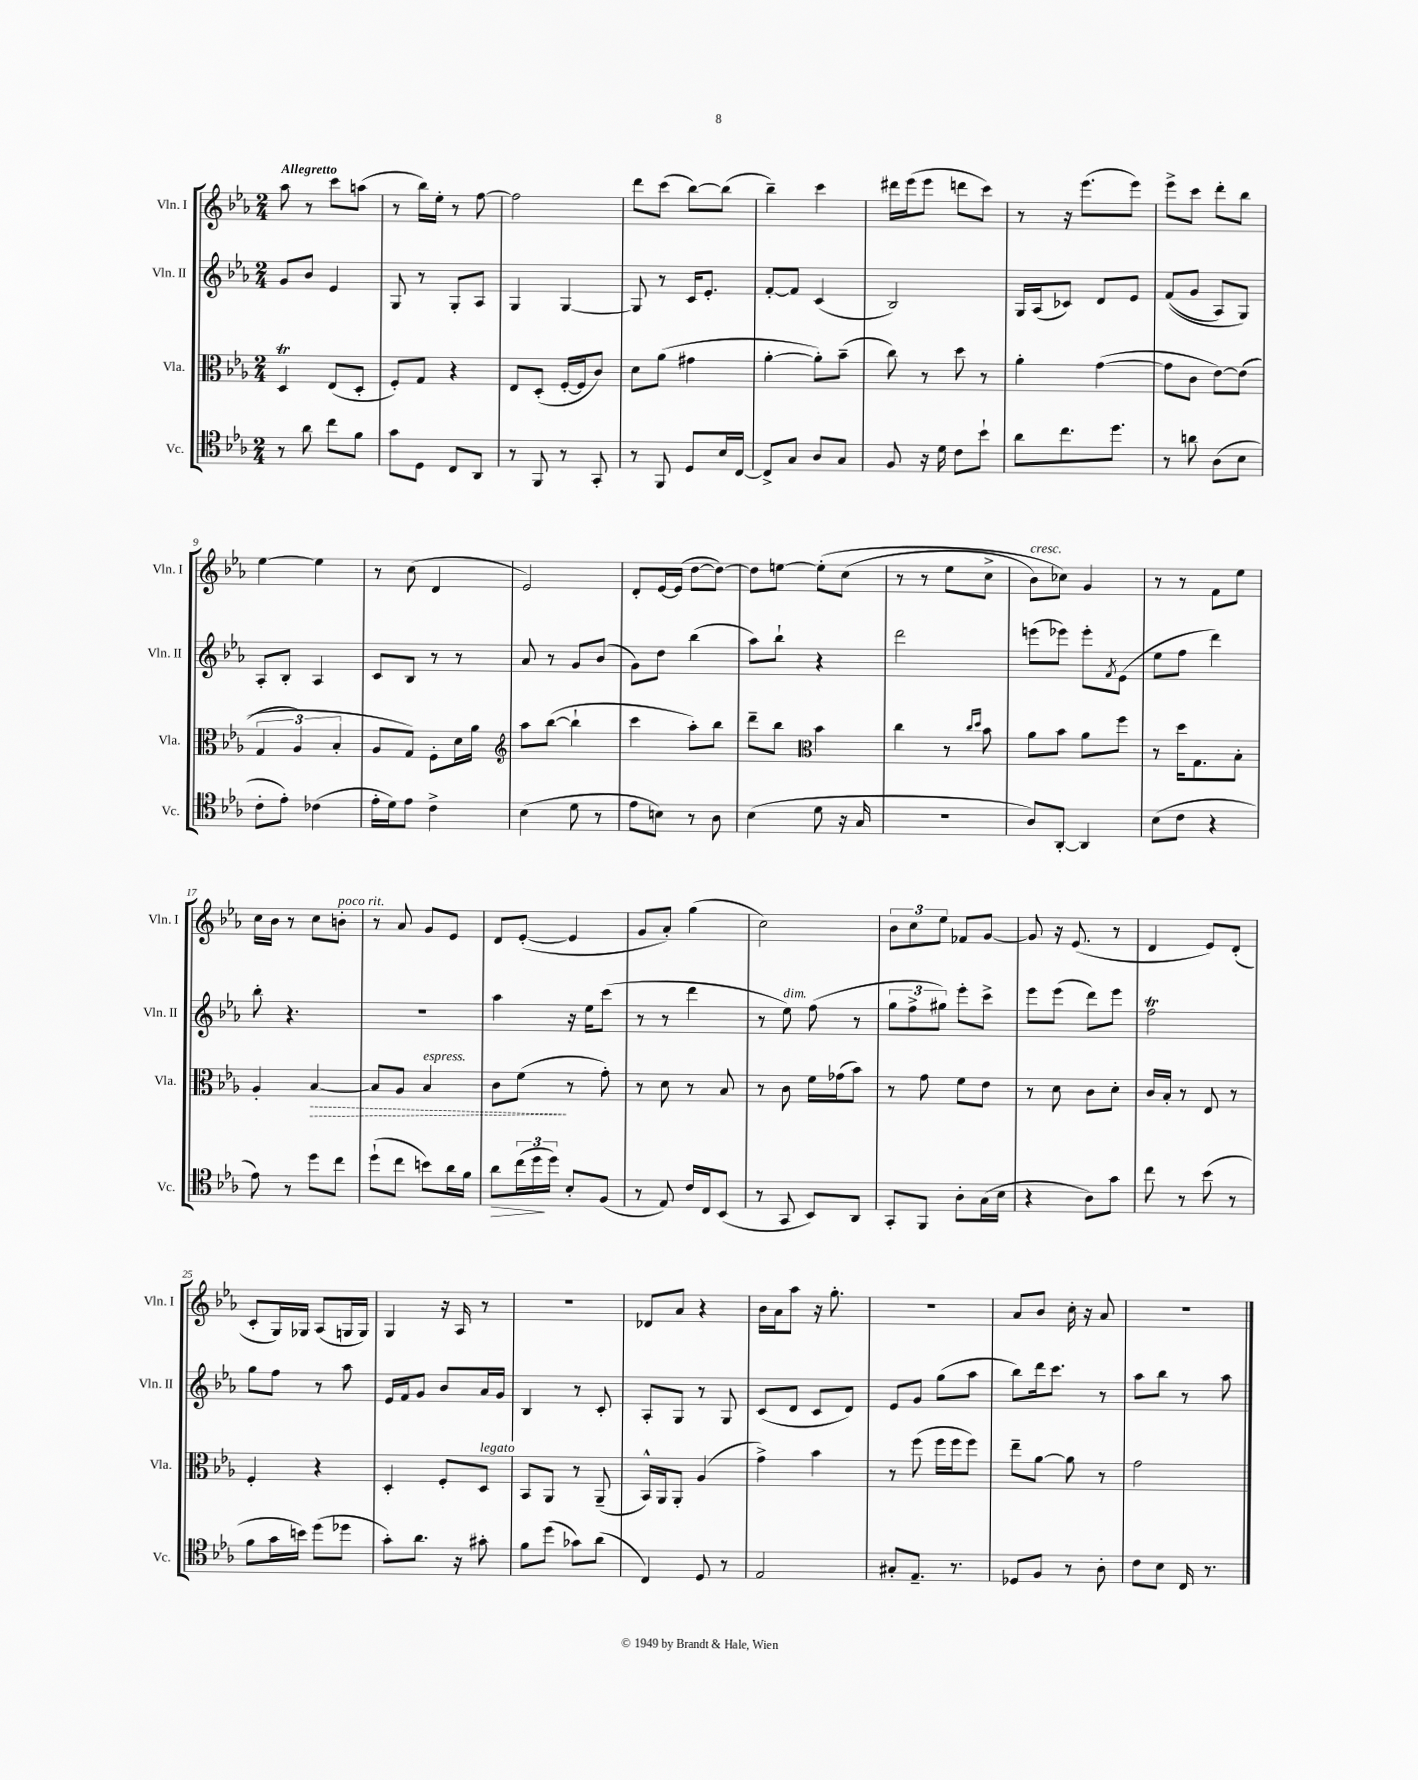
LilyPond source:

<<
\new StaffGroup <<
\new Staff = "s0" \with { instrumentName = "Vln. I" shortInstrumentName = "Vln. I" } {
    \clef treble \key ees \major \numericTimeSignature \time 2/4 \tempo "Allegretto"
    aes''8 r8 c'''8 a''8( |
    r8 bes''16) ees''16-. r8 f''8~ |
    f''2 |
    d'''8 c'''8( bes''8~) bes''8( |
    bes''4--) c'''4 |
    dis'''16 ees'''16( ees'''8 d'''8 c'''8) |
    r8 r16 ees'''8.( ees'''8) |
    ees'''8-> c'''8 d'''8-. bes''8 |
    ees''4~ ees''4 |
    r8 c''8( d'4 |
    ees'2) |
    d'8-. ees'16~ ees'16( d''8~ d''8~) |
    d''8 e''8~ e''8-.\( c''8( |
    r8 r8 ees''8 c''8-> |
    bes'8^\markup { \italic "cresc." }) ces''8\) g'4 |
    r8 r8 f'8 ees''8 |
    c''16 bes'16 r8 c''8 b'8-.^\markup { \italic "poco rit." } |
    r8 aes'8 g'8 ees'8 |
    d'8 ees'8~-.( ees'4 |
    g'8 aes'8-.) g''4( |
    c''2) |
    \tuplet 3/2 { bes'8 c''8 ees''8 } fes'8 g'8~ |
    g'8 r16 ees'8.( r8 |
    d'4 ees'8) d'8-.( |
    c'8-. g16) ges16 aes8( g16 g16) |
    g4 r16 aes16 r8 |
    r2 |
    des'8 aes'8 r4 |
    bes'16 aes'16 aes''8 r16 g''8.-. |
    r2 |
    aes'8 bes'8 c''16-. r16 aes'8 |
    R2 \bar "|." |
}
\new Staff = "s1" \with { instrumentName = "Vln. II" shortInstrumentName = "Vln. II" } {
    \clef treble \key ees \major \numericTimeSignature \time 2/4
    g'8 bes'8 ees'4 |
    g8 r8 g8-. aes8 |
    g4 g4~ |
    g8 r8 c'16 ees'8.-. |
    f'8~-. f'8 c'4( |
    bes2) |
    g16 aes16( ces'8) d'8 ees'8 |
    f'8(\( g'8 aes8) g8\) |
    aes8-. bes8-. aes4 |
    c'8 bes8 r8 r8 |
    aes'8 r8 g'8 bes'8( |
    g'8) d''8 bes''4( |
    aes''8) bes''8-! r4 |
    d'''2 |
    e'''8( ees'''8) ees'''8-. \acciaccatura { f'8 } ees'8( |
    ees''8 f''8 d'''4) |
    bes''8-. r4. |
    R2 |
    aes''4 r16 ees''16 c'''8( |
    r8 r8 d'''4 |
    r8 ees''8^\markup { \italic "dim." }) f''8( r8 |
    \tuplet 3/2 { g''8 f''8-> gis''8) } ees'''8-. c'''8-> |
    ees'''8 ees'''8( d'''8) ees'''8 |
    f''2\trill |
    g''8 f''8 r8 aes''8 |
    ees'16 f'16 g'8 bes'8 aes'16 g'16 |
    bes4 r8 c'8-. |
    aes8-. g8 r8 g8 |
    c'8( d'8 c'8 d'8) |
    ees'8 g'8 g''8( aes''8 |
    bes''8) d'''16 c'''8. r8 |
    aes''8 bes''8 r8 aes''8 \bar "|." |
}
\new Staff = "s2" \with { instrumentName = "Vla." shortInstrumentName = "Vla." } {
    \clef alto \key ees \major \numericTimeSignature \time 2/4
    d4\trill ees8( d8-. |
    f8-.) g8 r4 |
    ees8 d8-.( f16~-. f16 c'8) |
    d'8 aes'8( gis'4 |
    aes'4~-. aes'8-.) bes'8--( |
    c''8) r8 d''8 r8 |
    aes'4-. g'4~( |
    g'8 c'8 ees'8~) ees'8(\( |
    \tuplet 3/2 { g4 aes4) bes4-. } |
    aes8 g8\) f8-. d'16 aes'16 |
    \clef treble aes''8 bes''8~( bes''4-! |
    c'''4 aes''8-.) bes''8 |
    d'''8-- bes''8 \clef alto bes'4 |
    c''4 r8 \grace { c''16 d''16 } bes'8 |
    aes'8 bes'8 aes'8 f''8 |
    r8 d''16 g8. bes8-. |
    aes4-. \once \override Hairpin.style = #'dashed-line bes4~\> |
    bes8 aes8 bes4^\markup { \italic "espress." } |
    c'8 f'8\!( r8 g'8-.) |
    r8 d'8 r8 bes8 |
    r8 c'8 f'16 ges'16( bes'8) |
    r8 g'8 f'8 ees'8 |
    r8 d'8 c'8 d'8-. |
    c'16 bes16-. r8 ees8 r8 |
    f4-. r4 |
    d4-. f8-. d8^\markup { \italic "legato" } |
    bes,8 aes,8 r8 aes,8--( |
    bes,16-^) aes,16 aes,8-. aes4( |
    g'4->) bes'4 |
    r8 f''8( f''16 f''16 f''8) |
    ees''8-- aes'8~ aes'8 r8 |
    g'2 \bar "|." |
}
\new Staff = "s3" \with { instrumentName = "Vc." shortInstrumentName = "Vc." } {
    \clef tenor \key ees \major \numericTimeSignature \time 2/4
    r8 aes'8 c''8 f'8 |
    g'8 d8 c8 aes,8 |
    r8 f,8 r8 g,8-. |
    r8 f,8 d8 bes16 c16~ |
    c8-> g8 aes8 g8 |
    f8 r16 d'16 c'8 bes'8-! |
    aes'8 c''8. d''8. |
    r8 a'8 aes8( bes8 |
    c'8-. ees'8-.) ces'4( |
    ees'16-. d'16) ees'8 c'4-> |
    bes4( d'8 r8 |
    ees'8 b8) r8 aes8 |
    bes4( d'8 r16 g16 |
    R2 |
    aes8) aes,8~-. aes,4 |
    bes8( c'8 r4 |
    ees'8) r8 d''8 c''8 |
    d''8-!( c''8 b'8) aes'16 f'16 |
    aes'8\> \tuplet 3/2 { c''16( d''16\! d''16) } bes8-. f8( |
    r8 ees8) c'16 c16 bes,8( |
    r8 g,8 bes,8) aes,8 |
    g,8-. f,8 aes8-. g16( bes16 |
    r4 aes8) g'8 |
    c''8 r8 bes'8( r8 |
    f'8 g'16 b'16) d''8( des''8 |
    g'8-.) aes'8. r16 gis'8-. |
    f'8 d''8( ges'8) aes'8( |
    c4) d8 r8 |
    ees2 |
    gis8-. ees8.-- r8. |
    des8 f8 r8 aes8-. |
    c'8 bes8 c16 r8. \bar "|." |
}
>>
>>
